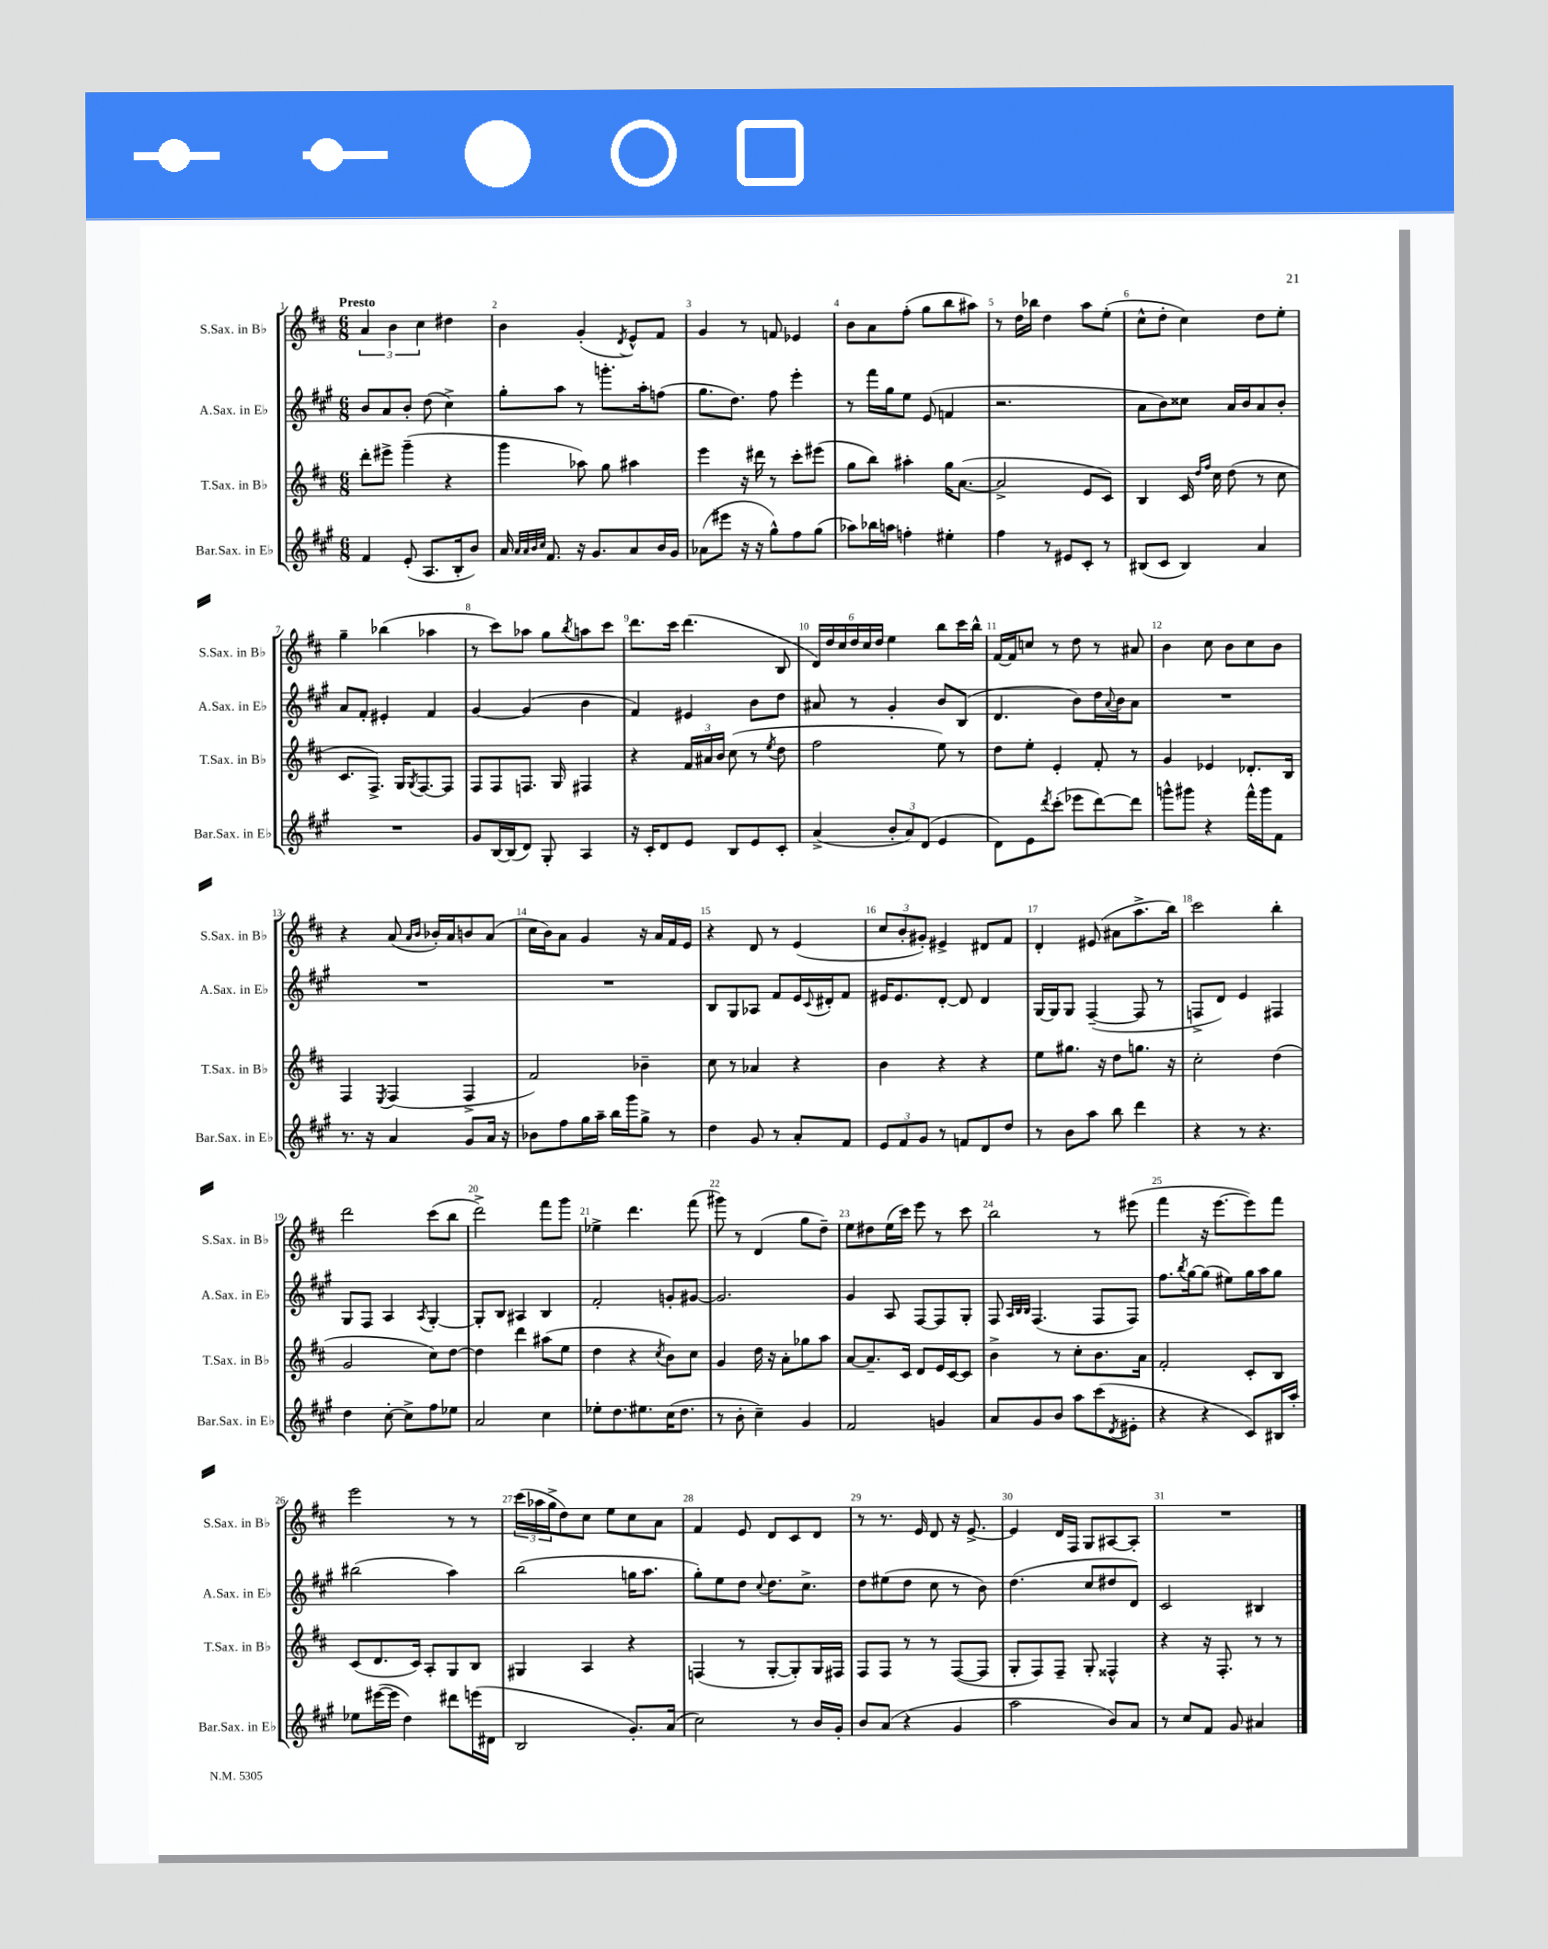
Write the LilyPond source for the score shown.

<<
\new StaffGroup <<
\new Staff = "s0" \with { instrumentName = "S.Sax. in Bb" shortInstrumentName = "S.Sax. in Bb" } {
    \clef treble \key d \major \numericTimeSignature \time 6/8 \tempo "Presto"
    \tuplet 3/2 { a'4 b'4 cis''4 } dis''4 |
    b'4 g'4-.( \acciaccatura { d'8 } e'8-^) fis'8 |
    g'4 r8 f'8 ees'4 |
    b'8 a'8 fis''8-.( g''8 b''8 ais''8) |
    r8 d''16 bes''16 d''4 a''8 e''8-.( |
    cis''8-^ d''8-. cis''4) d''8 e''8-. |
    g''4-- bes''4( aes''4 |
    r8 cis'''8) aes''8 g''8 \acciaccatura { b''8 } a''8 cis'''8 |
    d'''8. cis'''16 d'''4.( b8 |
    \tuplet 6/4 { d'16) d''16 cis''16 d''16 cis''16 d''16 } e''4 b''8 cis'''16 b''16-^ |
    fis'16~ fis'16 c''8 r8 d''8 r8 ais'8 |
    b'4 cis''8 b'8 cis''8 b'8 |
    r4 a'8( \grace { a'16 b'16 } bes'16-.) a'16 b'8 a'8( |
    cis''16 b'16) a'8 g'4 r16 a'16 fis'16 e'16 |
    r4 d'8 r8 e'4( |
    \tuplet 3/2 { cis''8 b'8-. gis'8-.) } eis'4-> dis'8 fis'8 |
    d'4-. eis'8( ais'8 a''8.-> b''16) |
    cis'''2 b''4-. |
    d'''2 cis'''8( b''8 |
    d'''2->) fis'''8 g'''8 |
    ees''4-> d'''4. fis'''8( |
    gis'''8) r8 d'4( g''8 d''8--) |
    e''8 dis''8 e''16( cis'''16) e'''8 r8 cis'''8 |
    b''2 r8 eis'''8( |
    fis'''4 r16 e'''8.~ e'''8) fis'''8 |
    e'''2 r8 r8 |
    \tuplet 3/2 { cis'''16( aes''16 g''16-> } d''8) cis''8 e''8 cis''8 a'8 |
    fis'4 e'8 d'8 cis'8 d'8 |
    r8 r8. e'16 d'8 r16 e'8.~-> |
    e'4 d'16 fis16 g8 ais8~ ais8-. |
    R2. \bar "|." |
}
\new Staff = "s1" \with { instrumentName = "A.Sax. in Eb" shortInstrumentName = "A.Sax. in Eb" } {
    \clef treble \key a \major \numericTimeSignature \time 6/8
    b'8 a'8 b'8-. d''8( cis''4->) |
    gis''8-. a''8 r8 g'''8.-. a''16-. f''8( |
    gis''8. d''8.) fis''8 e'''4-. |
    r8 fis'''16 gis''16 e''8 e'8( f'4 |
    r2. |
    a'8 b'8) cisis''8 a'16 b'16 a'8 b'8-. |
    a'8 fis'8-. eis'4-. fis'4 |
    gis'4~ gis'4( b'4 |
    fis'4) eis'4 b'8 d''8 |
    ais'8 r8 gis'4-. b'8 b8( |
    d'4. b'8) d''16 \appoggiatura { a'8 } b'16 a'8 |
    R2. |
    R2. |
    R2. |
    b8 gis8 aes8 fis'8 e'16 \appoggiatura { cis'8 } dis'16-. fis'8 |
    eis'16 eis'8. d'8~-. d'8 d'4 |
    gis16~ gis16 gis8 fis4~--( fis8 r8 |
    f8-> d'8) e'4 fis4 |
    gis8 fis8 a4 \acciaccatura { a8 } gis4~-. |
    gis8-. b8 ais4 b4 |
    fis'2-. g'8-. gis'8~ |
    gis'2. |
    gis'4 a8 fis8~ fis8 gis8-. |
    fis8 \grace { a32 b32 b32 } fis4.( fis8 fis8) |
    fis''8. \acciaccatura { b''8 } gis''16~ gis''8( eis''8) gis''16 a''16 gis''8 |
    bis''2( a''4) |
    b''2( g''16 a''8. |
    gis''8-.) e''8 d''8 \appoggiatura { cis''8 } d''8. cis''8.-> |
    d''8 eis''8( d''8 cis''8 r8 b'8) |
    d''4.( cis''8 dis''8 d'8) |
    cis'2 bis4 \bar "|." |
}
\new Staff = "s2" \with { instrumentName = "T.Sax. in Bb" shortInstrumentName = "T.Sax. in Bb" } {
    \clef treble \key d \major \numericTimeSignature \time 6/8
    d'''8-. eis'''8-> g'''4--( r4 |
    g'''4 aes''8) g''8 ais''4 |
    e'''4 r16 dis'''16 r8 cis'''8-. eis'''8( |
    g''8 b''8) ais''4-. g''16 a'8.~( |
    a'2-> e'8 cis'8) |
    b4 cis'16 \grace { d''16 fis''16 } cis''16 d''8( r8 cis''8 |
    cis'8. fis8.->) g16 \acciaccatura { g8 } fis8.~ fis8 |
    fis8 fis8 f8. g16 fis4 |
    r4 \tuplet 3/2 { fis'16 ais'16 b'16 } cis''8( r8 \acciaccatura { e''8 } d''8 |
    fis''2 e''8) r8 |
    d''8 e''8-. e'4-. fis'8-. r8 |
    g'4 ees'4 des'8.-. b16 |
    fis4 \acciaccatura { e8 } fis4( fis4-> |
    fis'2) bes'4-- |
    cis''8 r8 aes'4 r4 |
    b'4 r4 r4 |
    e''8 gis''8. r16 d''8 g''8. r16 |
    cis''2-. d''4( |
    g'2 cis''8) d''8~ |
    d''4 d'''4 ais''8( e''8 |
    d''4 r4 \acciaccatura { cis''8 } b'8) cis''8 |
    g'4 d''16 r16 a'8-. ges''8 a''8 |
    a'8~ a'8.-- cis'16 d'8 e'16 cis'16~ cis'8 |
    b'4-> r8 cis''8-. b'8. a'16 |
    fis'2-. cis'8-. b8 |
    cis'8( d'8. cis'16) a8-. g8 b8 |
    gis4 a4 r4 |
    f4( r8 g8~-. g8-.) g16 fis16 |
    fis8 fis8 r8 r8 fis8~( fis8 |
    g8-. fis8) fis8-- g8-. fisis4-^ |
    r4 r16 fis8.-. r8 r8 \bar "|." |
}
\new Staff = "s3" \with { instrumentName = "Bar.Sax. in Eb" shortInstrumentName = "Bar.Sax. in Eb" } {
    \clef treble \key a \major \numericTimeSignature \time 6/8
    fis'4 e'8-.( a8. b16-. b'8) |
    a'16 \grace { a'32 a'32 b'32 cis''32 } fis'8. r16 gis'8. a'8 b'16 gis'16 |
    aes'8( eis'''8 r16 r16 gis''8-^) fis''8 gis''8( |
    aes''8) bes''16 a''16 f''4-. eis''4-. |
    fis''4 r8 eis'8 cis'8-. r8 |
    bis8( cis'8 bis4) a'4 |
    R2. |
    gis'8 b16~ b16( d'8) gis8-. a4 |
    r16 cis'16-. d'8 e'8 b8 e'8 cis'8-. |
    a'4->( \tuplet 3/2 { b'8-. a'8) d'8( } e'4 |
    d'8) e'8 \acciaccatura { d'''8 } cis'''8-.( ees'''8 d'''8~) d'''8 |
    g'''8-^ gis'''8 r4 fis'''16-^ gis'''16 fis'8 |
    r8. r16 a'4 gis'8 a'16 r16 |
    bes'8 fis''8 gis''16 a''16-- b''16 gis'''16 gis''8-> r8 |
    d''4 gis'8 r8 a'8-. fis'8 |
    \tuplet 3/2 { e'8 fis'8 gis'8 } r8 f'8 d'8 d''8 |
    r8 b'8 a''8 b''8 d'''4 |
    r4 r8 r4. |
    d''4 cis''8~-. cis''8-> fis''8 ees''8 |
    a'2 cis''4 |
    ees''8-. d''8. eis''8. cis''16( d''8. |
    r8 b'8-. cis''4--) gis'4 |
    fis'2 g'4 |
    a'8 gis'8 b'8 a''8 cis'''8( \acciaccatura { d'8 } eis'8-. |
    r4 r4 cis'8) bis16 a''16-. |
    ees''8 eis'''16~( eis'''16 d''4) dis'''8 e'''16( dis'16 |
    b2 gis'8.-.) a'16( |
    cis''2) r8 b'16 gis'16-. |
    b'8 a'8( r4 gis'4 |
    a''2 b'8) a'8 |
    r8 cis''8 fis'8 gis'8 ais'4 \bar "|." |
}
>>
>>
\layout { \context { \Score \override BarNumber.break-visibility = ##(#f #t #t) barNumberVisibility = #all-bar-numbers-visible } }
